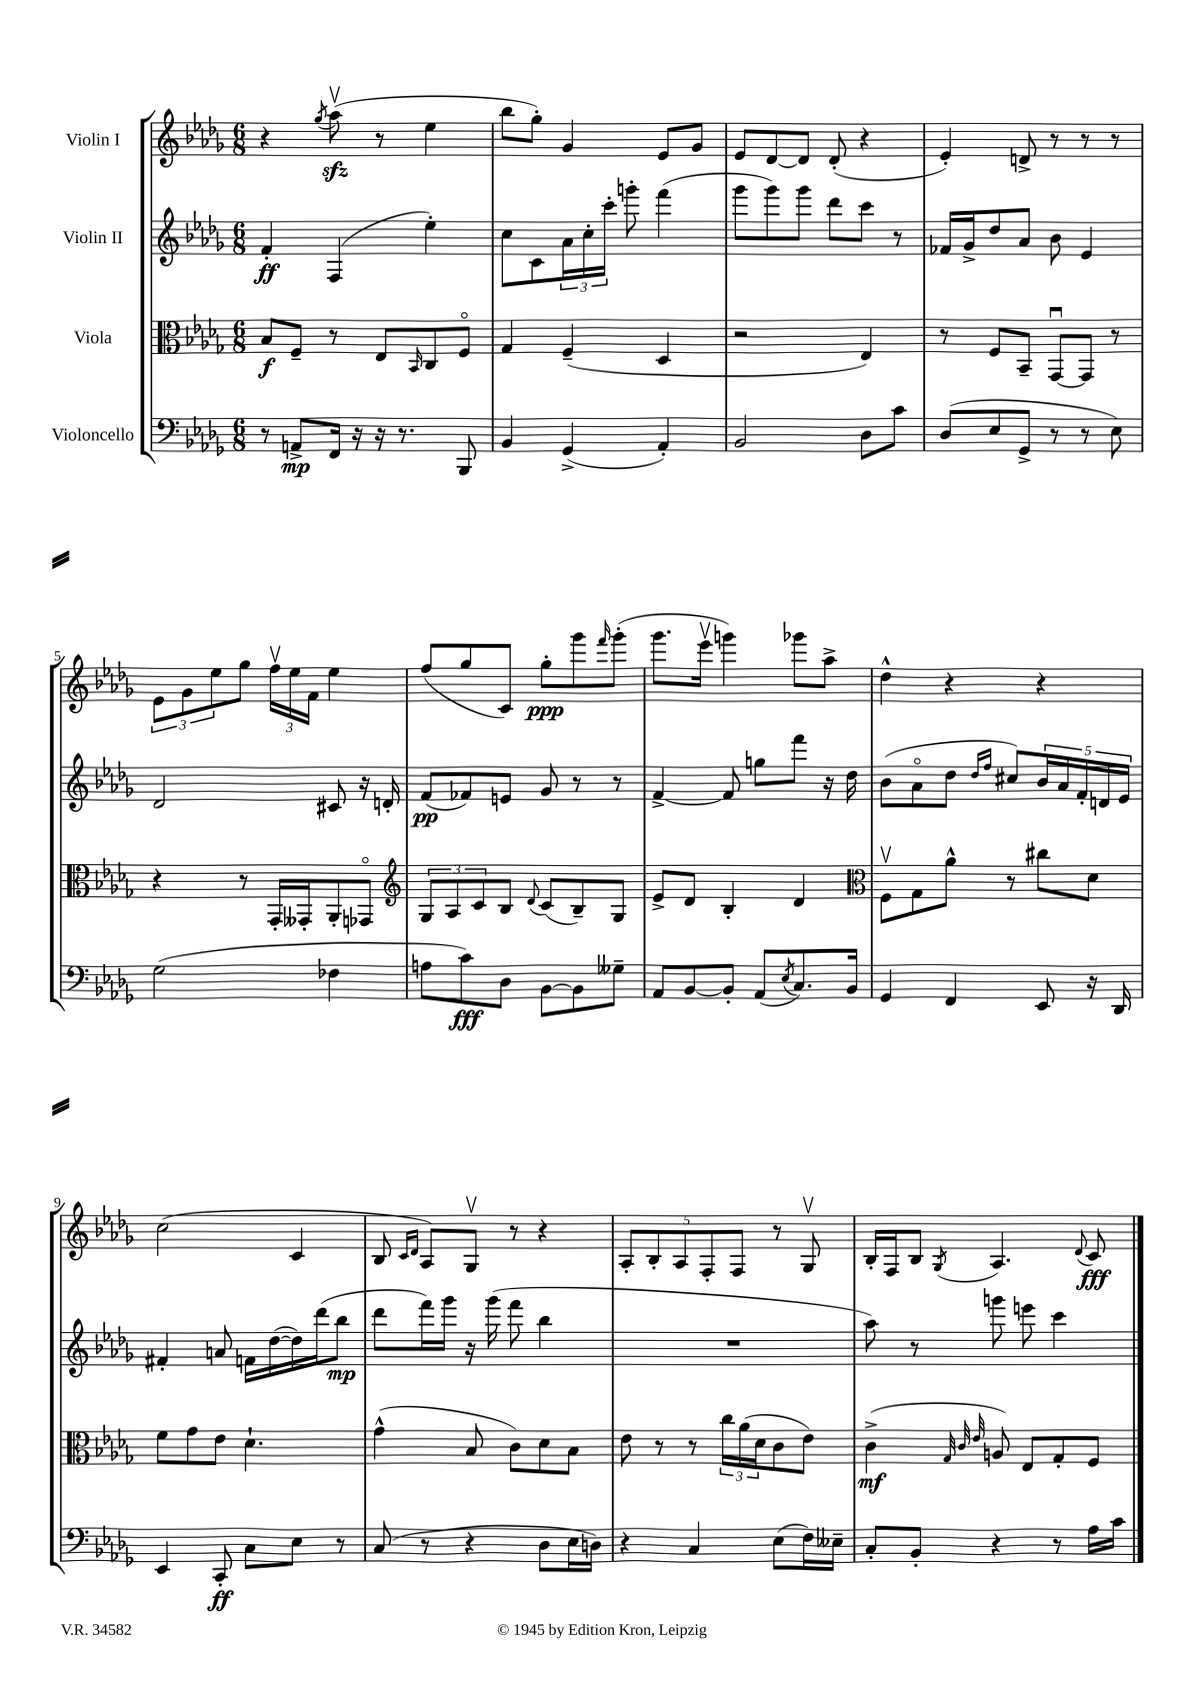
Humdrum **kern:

**kern	**dynam	**kern	**dynam	**kern	**dynam	**kern	**dynam
*part4	*part4	*part3	*part3	*part2	*part2	*part1	*part1
*staff4	*staff4	*staff3	*staff3	*staff2	*staff2	*staff1	*staff1
*I"Violoncello	*	*I"Viola	*	*I"Violin II	*	*I"Violin I	*
*clefF4	*	*clefC3	*	*clefG2	*	*clefG2	*
*k[b-e-a-d-g-]	*	*k[b-e-a-d-g-]	*	*k[b-e-a-d-g-]	*	*k[b-e-a-d-g-]	*
*M6/8	*	*M6/8	*	*M6/8	*	*M6/8	*
=1	=1	=1	=1	=1	=1	=1	=1
8r	.	8B-/L	f	4f'/	ff	4r	.
8AAn^/L	mp	8F~/J	.	.	.	.	.
.	.	.	.	.	.	8qgg-/	.
16FF/Jk	.	8r	.	(4F/	.	(8aa-zzv\	.
16r	.	.	.	.	.	.	.
16r	.	8E-/L	.	.	.	8r	.
8.r	.	.	.	.	.	.	.
.	.	16qqBB-/	.	.	.	.	.
.	.	8C/	.	4ee-'\)	.	4ee-\	.
8BBB-/	.	8F/J	.	.	.	.	.
=2	=2	=2	=2	=2	=2	=2	=2
4BB-/	.	4G-/	.	8cc\L	.	8bb-\L	.
.	.	.	.	8c\	.	8gg-'\J)	.
(4GG-^/	.	(4F~/	.	24a-\L	.	4g-/	.
.	.	.	.	24cc'\	.	.	.
.	.	.	.	24ccc'\JJ	.	.	.
.	.	.	.	8gggn'\	.	.	.
4AA-'/)	.	4D-/	.	(4fff\	.	8e-/L	.
.	.	.	.	.	.	8g-/J	.
=3	=3	=3	=3	=3	=3	=3	=3
2BB-/	.	2r	.	8ggg-\L	.	8e-/L	.
.	.	.	.	8ggg-\)	.	[8d-/	.
.	.	.	.	8ggg-\J	.	8d-/J]	.
.	.	.	.	8ddd-\L	.	(8d-'/	.
8D-\L	.	4E-/)	.	8ccc\J	.	4r	.
8c\J	.	.	.	8r	.	.	.
=4	=4	=4	=4	=4	=4	=4	=4
(8D-/L	.	8r	.	16f-X/LL	.	4e-'/)	.
.	.	.	.	16g-^/J	.	.	.
8E-/	.	8F/L	.	8dd-/	.	.	.
8GG-^/J	.	8BB-~/J	.	8a-/J	.	8dn^/	.
8r	.	[8GG-u/L	.	8b-\	.	8r	.
8r	.	8GG-/J]	.	4e-/	.	8r	.
8E-\)	.	8r	.	.	.	8r	.
!!LO:LB:g=z
=5	=5	=5	=5	=5	=5	=5	=5
(2G-\	.	4r	.	2d-/	.	12e-\L	.
.	.	.	.	.	.	12g-\	.
.	.	.	.	.	.	12ee-\	.
.	.	8r	.	.	.	8gg-\J	.
.	.	16GG-'/LL	.	.	.	24ffv\LL	.
.	.	.	.	.	.	24ee-\	.
.	.	16GG--X'/J	.	.	.	.	.
.	.	.	.	.	.	24f\JJ	.
4F-X\	.	8AA-'/	.	8c#X/	.	4ee-\	.
.	.	8GG-X/J	.	16r	.	.	.
.	.	.	.	16dn'/	.	.	.
=6	=6	=6	=6	=6	=6	=6	=6
*	*	*clefG2	*	*	*	*	*
8An\L	.	12G-/L	.	(8f/L	pp	(8ff/L	.
.	.	12A-/	.	.	.	.	.
8c\)	fff	.	.	8f-X/)	.	8gg-/	.
.	.	12c/	.	.	.	.	.
8D-\J	.	8B-/J	.	8en/J	.	8c/J)	.
.	.	8qqd-/	.	.	.	.	.
[8BB-\L	.	(8c/L	.	8g-/	.	8gg-'\L	ppp
8BB-\]	.	8B-~/)	.	8r	.	8ggg-\	.
.	.	.	.	.	.	16qqfff/	.
8G--X~\J	.	8G-/J	.	8r	.	(8ggg-'\J	.
=7	=7	=7	=7	=7	=7	=7	=7
8AA-/L	.	8e-^/L	.	[4f^/	.	8.ggg-\L	.
[8BB-/	.	8d-/J	.	.	.	.	.
.	.	.	.	.	.	16eee-v\Jk	.
8BB-'/J]	.	4B-'/	.	8f/]	.	4gggn\)	.
(8AA-/L	.	.	.	8ggn\L	.	.	.
8qE-/	.	.	.	.	.	.	.
8.C/)	.	4d-/	.	8fff\J	.	8ggg-X\L	.
.	.	.	.	16r	.	8aa-^\J	.
16BB-/Jk	.	.	.	16dd-\	.	.	.
=8	=8	=8	=8	=8	=8	=8	=8
*	*	*clefC3	*	*	*	*	*
4GG-/	.	8Fv\L	.	(8b-\L	.	4dd-^^\	.
.	.	8G-\	.	8a-\	.	.	.
4FF/	.	8a-^^\J	.	8dd-\J	.	4r	.
.	.	.	.	16qqdd-/LL	.	.	.
.	.	.	.	16qqff/JJ	.	.	.
.	.	8r	.	8cc#X/L)	.	.	.
8EE-/	.	8cc#X\L	.	20b-/L	.	4r	.
.	.	.	.	20a-/	.	.	.
.	.	.	.	20f'/	.	.	.
16r	.	8d-\J	.	.	.	.	.
.	.	.	.	20dn/	.	.	.
16DD-/	.	.	.	.	.	.	.
.	.	.	.	20e-/JJ	.	.	.
!!LO:LB:g=z
=9	=9	=9	=9	=9	=9	=9	=9
4EE-/	.	8f\L	.	4f#X'/	.	(2cc\	.
.	.	8g-\	.	.	.	.	.
8CC'/	ff	8e-\J	.	8an/	.	.	.
8C\L	.	4.d-`\	.	16fn\LL	.	.	.
.	.	.	.	([16dd-\	.	.	.
8E-\J	.	.	.	16dd-\])	.	4c/	.
.	.	.	.	(16ddd-\J	.	.	.
8r	.	.	.	8bb-\J	mp	.	.
=10	=10	=10	=10	=10	=10	=10	=10
(8C/	.	(4g-^^\	.	8ddd-\L	.	8B-/	.
.	.	.	.	.	.	16qqc/LL	.
.	.	.	.	.	.	16qqd-/JJ	.
8r	.	.	.	16fff\L)	.	8A-/L)	.
.	.	.	.	16ggg-\JJ	.	.	.
4r	.	8B-/	.	16r	.	8G-v/J	.
.	.	.	.	(16ggg-\	.	.	.
.	.	8c\L)	.	8fff\	.	8r	.
8D-\L	.	8d-\	.	4bb-\	.	4r	.
16E-\L	.	8B-\J	.	.	.	.	.
16Dn\JJ)	.	.	.	.	.	.	.
=11	=11	=11	=11	=11	=11	=11	=11
4r	.	8e-\	.	2.r	.	10A-'/L	.
.	.	.	.	.	.	10B-'/	.
.	.	8r	.	.	.	.	.
.	.	.	.	.	.	10A-/	.
4C/	.	8r	.	.	.	.	.
.	.	.	.	.	.	10F'/	.
.	.	24cc\LL	.	.	.	.	.
.	.	.	.	.	.	10F/J	.
.	.	(24a-\	.	.	.	.	.
.	.	24d-\J	.	.	.	.	.
(8E-\L	.	8c\	.	.	.	8r	.
16F\L)	.	8e-\J)	.	.	.	8G-v/	.
16E--X~\JJ	.	.	.	.	.	.	.
=12	=12	=12	=12	=12	=12	=12	=12
8C'/L	.	(4c^\	mf	8aa-\)	.	16B-'/LL	.
.	.	.	.	.	.	16F/J	.
8BB-'/J	.	.	.	8r	.	8B-/J	.
.	.	32qqG-/	.	.	.	.	.
.	.	32qqc/	.	.	.	.	.
.	.	32qqe-/	.	.	.	8qG-/	.
4r	.	8An/)	.	8gggn\	.	4.A-/	.
.	.	8E-/L	.	8eeen\	.	.	.
8r	.	8G-'/	.	4ccc\	.	.	.
.	.	.	.	.	.	8qqd-/	.
16A-\LL	.	8F/J	.	.	.	8c/	fff
16c\JJ	.	.	.	.	.	.	.
==	==	==	==	==	==	==	==
*-	*-	*-	*-	*-	*-	*-	*-
